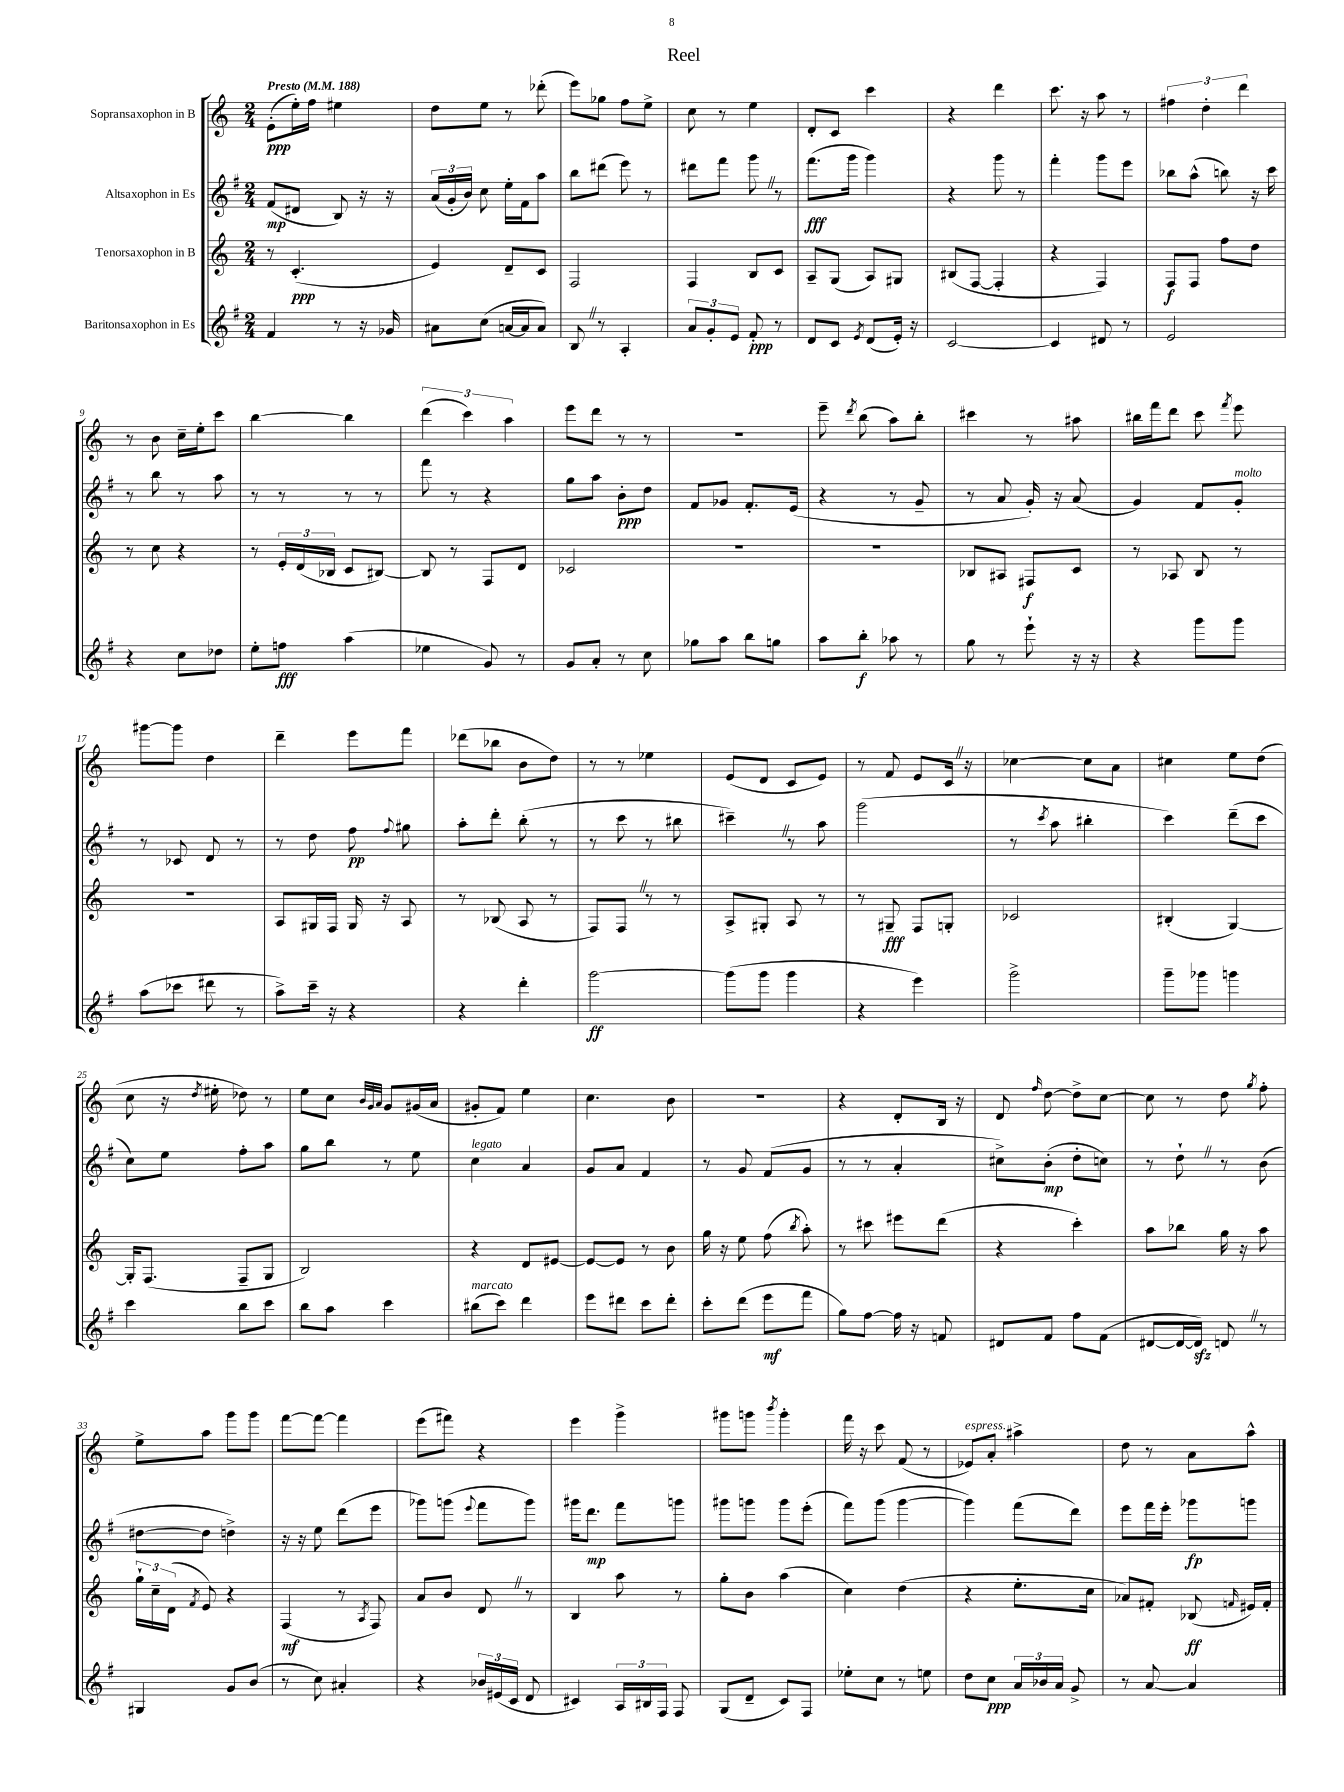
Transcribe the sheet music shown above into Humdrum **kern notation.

**kern	**dynam	**kern	**dynam	**kern	**dynam	**kern	**dynam
*part4	*part4	*part3	*part3	*part2	*part2	*part1	*part1
*staff4	*staff4	*staff3	*staff3	*staff2	*staff2	*staff1	*staff1
*I"Baritonsaxophon in Es	*	*I"Tenorsaxophon in B	*	*I"Altsaxophon in Es	*	*I"Sopransaxophon in B	*
*clefG2	*	*clefG2	*	*clefG2	*	*clefG2	*
*k[f#]	*	*k[]	*	*k[f#]	*	*k[]	*
*M2/4	*	*M2/4	*	*M2/4	*	*M2/4	*
*MM188	*	*MM188	*	*MM188	*	*MM188	*
=1	=1	=1	=1	=1	=1	=1	=1
!	!	!	!	!	!	!LO:TX:a:B:t=Presto	!
4f#/	.	8r	.	(8f#/L	mp	(8e'\L	ppp
.	.	(4.c'/	ppp	8d#X/J	.	16ee'\L)	.
.	.	.	.	.	.	16ff\JJ	.
8r	.	.	.	8B/)	.	4ee#X\	.
16r	.	.	.	16r	.	.	.
16g-X/	.	.	.	16r	.	.	.
=2	=2	=2	=2	=2	=2	=2	=2
8a#X\L	.	4e/)	.	(24a/LL	.	8dd\L	.
.	.	.	.	24g'/	.	.	.
.	.	.	.	24b/JJ)	.	.	.
(8cc\J	.	.	.	8cc\	.	8ee\J	.
[16an/LL	.	8d~/L	.	16ee'\LL	.	8r	.
16a/J]	.	.	.	16f#\J	.	.	.
8a/J)	.	8c/J	.	8aa\J	.	(8ddd-X'\	.
=3	=3	=3	=3	=3	=3	=3	=3
8BZ/	.	2F/	.	8bb\L	.	8eee\L)	.
8r	.	.	.	(8ddd#X\J	.	8gg-X\J	.
4A'/	.	.	.	8eee\)	.	8ff\L	.
.	.	.	.	8r	.	8ee^\J	.
=4	=4	=4	=4	=4	=4	=4	=4
12a/L	.	4F/	.	8ddd#X\L	.	8cc\	.
12g'/	.	.	.	.	.	.	.
.	.	.	.	8fff#\J	.	8r	.
12e/J	.	.	.	.	.	.	.
8f#'/	ppp	8B/L	.	8gggZ\	.	4ee\	.
8r	.	8c/J	.	8r	.	.	.
=5	=5	=5	=5	=5	=5	=5	=5
8d/L	.	8A~/L	.	(8.fff#\L	fff	8d'/L	.
8c/J	.	(8G/J	.	.	.	8c/J	.
.	.	.	.	16ggg\Jk	.	.	.
8qe/	.	.	.	.	.	.	.
(8d/L	.	8A/L)	.	4ggg\)	.	4ccc\	.
16e'/Jk)	.	8G#X/J	.	.	.	.	.
16r	.	.	.	.	.	.	.
=6	=6	=6	=6	=6	=6	=6	=6
[2c/	.	(8B#X/L	.	4r	.	4r	.
.	.	[8F/J	.	.	.	.	.
.	.	4F'/]	.	8ggg\	.	4ddd\	.
.	.	.	.	8r	.	.	.
=7	=7	=7	=7	=7	=7	=7	=7
4c/]	.	4r	.	4fff#'\	.	8.ccc\	.
.	.	.	.	.	.	16r	.
8d#X/	.	4F/)	.	8ggg\L	.	8aa\	.
8r	.	.	.	8eee\J	.	8r	.
=8	=8	=8	=8	=8	=8	=8	=8
2e/	.	8F/L	f	8bb-X\L	.	6ff#X\	.
.	.	8F/J	.	(8aa^^\J	.	.	.
.	.	.	.	.	.	6dd'\	.
.	.	8ff\L	.	8bbn\)	.	.	.
.	.	.	.	.	.	6ddd\	.
.	.	8dd\J	.	16r	.	.	.
.	.	.	.	16ccc\	.	.	.
!!LO:LB:g=z
=9	=9	=9	=9	=9	=9	=9	=9
4r	.	8r	.	8r	.	8r	.
.	.	8cc\	.	8bb\	.	8b\	.
8cc\L	.	4r	.	8r	.	16cc~\LL	.
.	.	.	.	.	.	16ee'\J	.
8dd-X\J	.	.	.	8aa\	.	8ccc\J	.
=10	=10	=10	=10	=10	=10	=10	=10
8ee'\L	.	8r	.	8r	.	[4bb\	.
8ffn\J	fff	24e'/LL	.	8r	.	.	.
.	.	(24d/	.	.	.	.	.
.	.	24B-X/JJ	.	.	.	.	.
(4aa\	.	8c/L	.	8r	.	4bb\]	.
.	.	[8B#X/J)	.	8r	.	.	.
=11	=11	=11	=11	=11	=11	=11	=11
4ee-X\	.	8B#/]	.	8fff#\	.	(6ddd\	.
.	.	8r	.	8r	.	.	.
.	.	.	.	.	.	6ccc\)	.
8g/)	.	8F/L	.	4r	.	.	.
.	.	.	.	.	.	6aa\	.
8r	.	8d/J	.	.	.	.	.
=12	=12	=12	=12	=12	=12	=12	=12
8g/L	.	2c-X/	.	8gg\L	.	8eee\L	.
8a'/J	.	.	.	8aa\J	.	8ddd\J	.
8r	.	.	.	8b'\L	ppp	8r	.
8cc\	.	.	.	8dd\J	.	8r	.
=13	=13	=13	=13	=13	=13	=13	=13
8gg-X\L	.	2r	.	8f#/L	.	2r	.
8aa\J	.	.	.	8g-X/J	.	.	.
8bb\L	.	.	.	8.f#'/L	.	.	.
8ggn\J	.	.	.	.	.	.	.
.	.	.	.	(16e/Jk	.	.	.
=14	=14	=14	=14	=14	=14	=14	=14
8aa\L	.	2r	.	4r	.	8eee~\	.
.	.	.	.	.	.	8qddd/	.
8bb'\J	f	.	.	.	.	(8bb\	.
8aa-X\	.	.	.	8r	.	8aa\L)	.
8r	.	.	.	8g~/	.	8bb'\J	.
=15	=15	=15	=15	=15	=15	=15	=15
8gg\	.	8B-X/L	.	8r	.	4ccc#X\	.
8r	.	8A#X/J	.	8a/	.	.	.
8eee`\	.	8F#X/L	f	16g'/)	.	8r	.
.	.	.	.	16r	.	.	.
16r	.	8c/J	.	(8a/	.	8aa#X\	.
16r	.	.	.	.	.	.	.
=16	=16	=16	=16	=16	=16	=16	=16
4r	.	8r	.	4g/)	.	16bb#X\LL	.
.	.	.	.	.	.	16fff\J	.
.	.	8A-X/	.	.	.	8ddd\J	.
8ggg\L	.	8B/	.	8f#/L	.	8ccc\	.
.	.	.	.	.	.	8qfff/	.
!	!	!	!	!LO:TX:a:i:t=molto	!	!	!
8ggg\J	.	8r	.	8g'/J	.	8eee\	.
!!LO:LB:g=z
=17	=17	=17	=17	=17	=17	=17	=17
(8aa\L	.	2r	.	8r	.	[8ggg#X\L	.
8ccc-X\J	.	.	.	8c-X/	.	8ggg#\J]	.
8ddd#X\	.	.	.	8d/	.	4dd\	.
8r	.	.	.	8r	.	.	.
=18	=18	=18	=18	=18	=18	=18	=18
8aa^\L)	.	8A/L	.	8r	.	4ddd~\	.
16ccc~\Jk	.	16G#X/L	.	8dd\	.	.	.
16r	.	16F/JJ	.	.	.	.	.
4r	.	16G#/	.	8ff#\	pp	8eee\L	.
.	.	16r	.	.	.	.	.
.	.	.	.	8qqff#/	.	.	.
.	.	8A/	.	8gg#X\	.	8fff\J	.
=19	=19	=19	=19	=19	=19	=19	=19
4r	.	8r	.	8aa'\L	.	(8ddd-X\L	.
.	.	(8B-X/	.	8ddd'\J	.	8bb-X\J	.
4ddd'\	.	8A/	.	(8bb'\	.	8b\L	.
.	.	8r	.	8r	.	8dd\J)	.
=20	=20	=20	=20	=20	=20	=20	=20
[2ggg\	ff	8F/L)	.	8r	.	8r	.
.	.	8FZ/J	.	8ccc\	.	8r	.
.	.	8r	.	8r	.	4ee-X\	.
.	.	8r	.	8bb#X\	.	.	.
=21	=21	=21	=21	=21	=21	=21	=21
(8ggg\L]	.	8A^/L	.	4ccc#X~Z\)	.	(8e/L	.
8ggg\J	.	8G#X'/J	.	.	.	8d/J	.
4ggg\	.	8A/	.	8r	.	8c/L	.
.	.	8r	.	8aa\	.	8e/J)	.
=22	=22	=22	=22	=22	=22	=22	=22
4r	.	8r	.	(2ggg\	.	8r	.
.	.	8G#X~/	fff	.	.	8f/	.
4eee\)	.	8F/L	.	.	.	8e/L	.
.	.	8Gn'/J	.	.	.	16cZ/Jk	.
.	.	.	.	.	.	16r	.
=23	=23	=23	=23	=23	=23	=23	=23
2ggg^\	.	2c-X/	.	8r	.	[4cc-X\	.
.	.	.	.	8qccc/	.	.	.
.	.	.	.	8aa\	.	.	.
.	.	.	.	4bb#X'\	.	8cc-\L]	.
.	.	.	.	.	.	8a\J	.
=24	=24	=24	=24	=24	=24	=24	=24
8ggg~\L	.	(4B#X'/	.	4ccc\)	.	4cc#X\	.
8ggg-X\J	.	.	.	.	.	.	.
4gggn\	.	[4G/)	.	(8ddd~\L	.	8ee\L	.
.	.	.	.	8ccc\J	.	(8dd\J	.
!!LO:LB:g=z
=25	=25	=25	=25	=25	=25	=25	=25
4ccc\	.	16G'/KL]	.	8cc\L)	.	8cc\	.
.	.	(8.F/J	.	.	.	.	.
.	.	.	.	8ee\J	.	16r	.
.	.	.	.	.	.	8qdd/	.
.	.	.	.	.	.	16ee#X'\	.
8bb\L	.	8F~/L	.	8ff#'\L	.	8dd-X\)	.
8ccc\J	.	8G/J	.	8aa\J	.	8r	.
=26	=26	=26	=26	=26	=26	=26	=26
8bb\L	.	2B/)	.	8gg\L	.	8ee\L	.
8aa\J	.	.	.	8bb\J	.	8cc\J	.
.	.	.	.	.	.	32qqb/LLL	.
.	.	.	.	.	.	32qqg/	.
.	.	.	.	.	.	32qqa/JJJ	.
4ccc\	.	.	.	8r	.	8g/L	.
.	.	.	.	8ee\	.	(16g#X/L	.
.	.	.	.	.	.	16a/JJ	.
=27	=27	=27	=27	=27	=27	=27	=27
!	!	!	!	!LO:TX:a:i:t=legato	!	!	!
!LO:TX:a:i:t=marcato	!	!	!	!	!	!	!
(8bb#X\L	.	4r	.	4cc\	.	8g#X'/L	.
8ccc\J)	.	.	.	.	.	8f/J)	.
4ddd\	.	8d/L	.	4a/	.	4ee\	.
.	.	[8e#X/J	.	.	.	.	.
=28	=28	=28	=28	=28	=28	=28	=28
8eee\L	.	8e#/L_	.	8g/L	.	4.cc\	.
8ddd#X\J	.	8e#/J]	.	8a/J	.	.	.
8ccc\L	.	8r	.	4f#/	.	.	.
8ddd#'\J	.	8b\	.	.	.	8b\	.
=29	=29	=29	=29	=29	=29	=29	=29
8ccc'\L	.	16gg\	.	8r	.	2r	.
.	.	16r	.	.	.	.	.
(8ddd\J	.	8ee\	.	8g/	.	.	.
8eee\L	mf	(8ff\	.	(8f#/L	.	.	.
.	.	8qbb/	.	.	.	.	.
8fff#\J	.	8aa'\)	.	8g/J	.	.	.
=30	=30	=30	=30	=30	=30	=30	=30
8gg\L)	.	8r	.	8r	.	4r	.
[8ff#\J	.	8ccc#X\	.	8r	.	.	.
16ff#\]	.	8eee#X\L	.	4a'/	.	8d'/L	.
16r	.	.	.	.	.	.	.
8fn/	.	(8ddd\J	.	.	.	16B/Jk	.
.	.	.	.	.	.	16r	.
=31	=31	=31	=31	=31	=31	=31	=31
8d#X/L	.	4r	.	8cc#X^\L)	.	8d/	.
.	.	.	.	.	.	16qqff/	.
8f#/J	.	.	.	(8b'\J	mp	[8dd\	.
8ff#\L	.	4ccc'\)	.	8dd'\L	.	8dd^\L]	.
(8f#\J	.	.	.	8ccn\J)	.	[8cc\J	.
=32	=32	=32	=32	=32	=32	=32	=32
[8d#X/L	.	8aa\L	.	8r	.	8cc\]	.
16d#/L_	.	8bb-X\J	.	8dd`Z\	.	8r	.
16d#zz/JJ])	.	.	.	.	.	.	.
8dnZ/	.	16gg\	.	8r	.	8dd\	.
.	.	16r	.	.	.	.	.
.	.	.	.	.	.	8qgg/	.
8r	.	8aa\	.	(8b\	.	8ff'\	.
!!LO:LB:g=z
=33	=33	=33	=33	=33	=33	=33	=33
4G#X/	.	24gg`\LL	.	[8dd#X\L	.	8ee^\L	.
.	.	24cc~\	.	.	.	.	.
.	.	(24d\JJ	.	.	.	.	.
.	.	8qf/	.	.	.	.	.
.	.	8e/)	.	8dd#\J]	.	8aa\J	.
8g/L	.	4r	.	4ddn^\)	.	8ggg\L	.
(8b/J	.	.	.	.	.	8ggg\J	.
=34	=34	=34	=34	=34	=34	=34	=34
8r	.	(4F/	mf	16r	.	[8fff\L	.
.	.	.	.	16r	.	.	.
8cc\)	.	.	.	8ee\	.	8fff\J_	.
4a#X'/	.	8r	.	(8ddd\L	.	4fff\]	.
.	.	8qA/	.	.	.	.	.
.	.	8F/)	.	8eee\J	.	.	.
=35	=35	=35	=35	=35	=35	=35	=35
4r	.	8a/L	.	8ggg-X\L)	.	(8eee\L	.
.	.	8b/J	.	(8gggn\J	.	8fff#X\J)	.
.	.	.	.	8qqeee/	.	.	.
24b-X/LL	.	8dZ/	.	8fff#\L	.	4r	.
(24e#X/	.	.	.	.	.	.	.
24c/JJ	.	.	.	.	.	.	.
8d/	.	8r	.	8ggg\J)	.	.	.
=36	=36	=36	=36	=36	=36	=36	=36
4c#X/)	.	4B/	.	16ggg#X\KL	.	4eee\	.
.	.	.	.	8.ddd\J	mp	.	.
24A/LL	.	8aa\	.	8fff#\L	.	4ggg^\	.
24B#X/	.	.	.	.	.	.	.
24F#/JJ	.	.	.	.	.	.	.
8F#/	.	8r	.	8gggn\J	.	.	.
=37	=37	=37	=37	=37	=37	=37	=37
(8G/L	.	8gg'\L	.	8ggg#X\L	.	8ggg#X\L	.
8d~/J	.	8b\J	.	8gggn\J	.	8gggn\J	.
.	.	.	.	.	.	8qbbb/	.
8c/L)	.	(4aa\	.	8ggg\L	.	4ggg'\	.
8F#/J	.	.	.	(8eee'\J	.	.	.
=38	=38	=38	=38	=38	=38	=38	=38
8ee-X'\L	.	4cc\)	.	8fff#\L)	.	16fff\	.
.	.	.	.	.	.	16r	.
8cc\J	.	.	.	(8ggg\J	.	8ccc\	.
8r	.	(4dd\	.	[4ggg\	.	(8f/	.
8een\	.	.	.	.	.	8r	.
=39	=39	=39	=39	=39	=39	=39	=39
!	!	!	!	!	!	!LO:TX:a:i:t=espress.	!
8dd\L	.	4r	.	4ggg\])	.	8e-X/L)	.
8cc\J	ppp	.	.	.	.	8a'/J	.
24a/LL	.	8.ee'\L	.	(8fff#\L	.	4aa#X^\	.
24b-X/	.	.	.	.	.	.	.
24a/JJ	.	.	.	.	.	.	.
8g^/	.	.	.	8ddd\J)	.	.	.
.	.	16cc\Jk	.	.	.	.	.
=40	=40	=40	=40	=40	=40	=40	=40
8r	.	8a-X/L)	.	8eee\L	.	8dd\	.
[8a/	.	8f#X'/J	.	16fff#\L	.	8r	.
.	.	.	.	16eee'\JJ	.	.	.
4a/]	.	(8B-X/	ff	8ggg-X\L	fp	8a\L	.
.	.	16qqfn/	.	.	.	.	.
.	.	16e#X/LL)	.	8gggn\J	.	8aa^^\J	.
.	.	16f'/JJ	.	.	.	.	.
==	==	==	==	==	==	==	==
*-	*-	*-	*-	*-	*-	*-	*-
